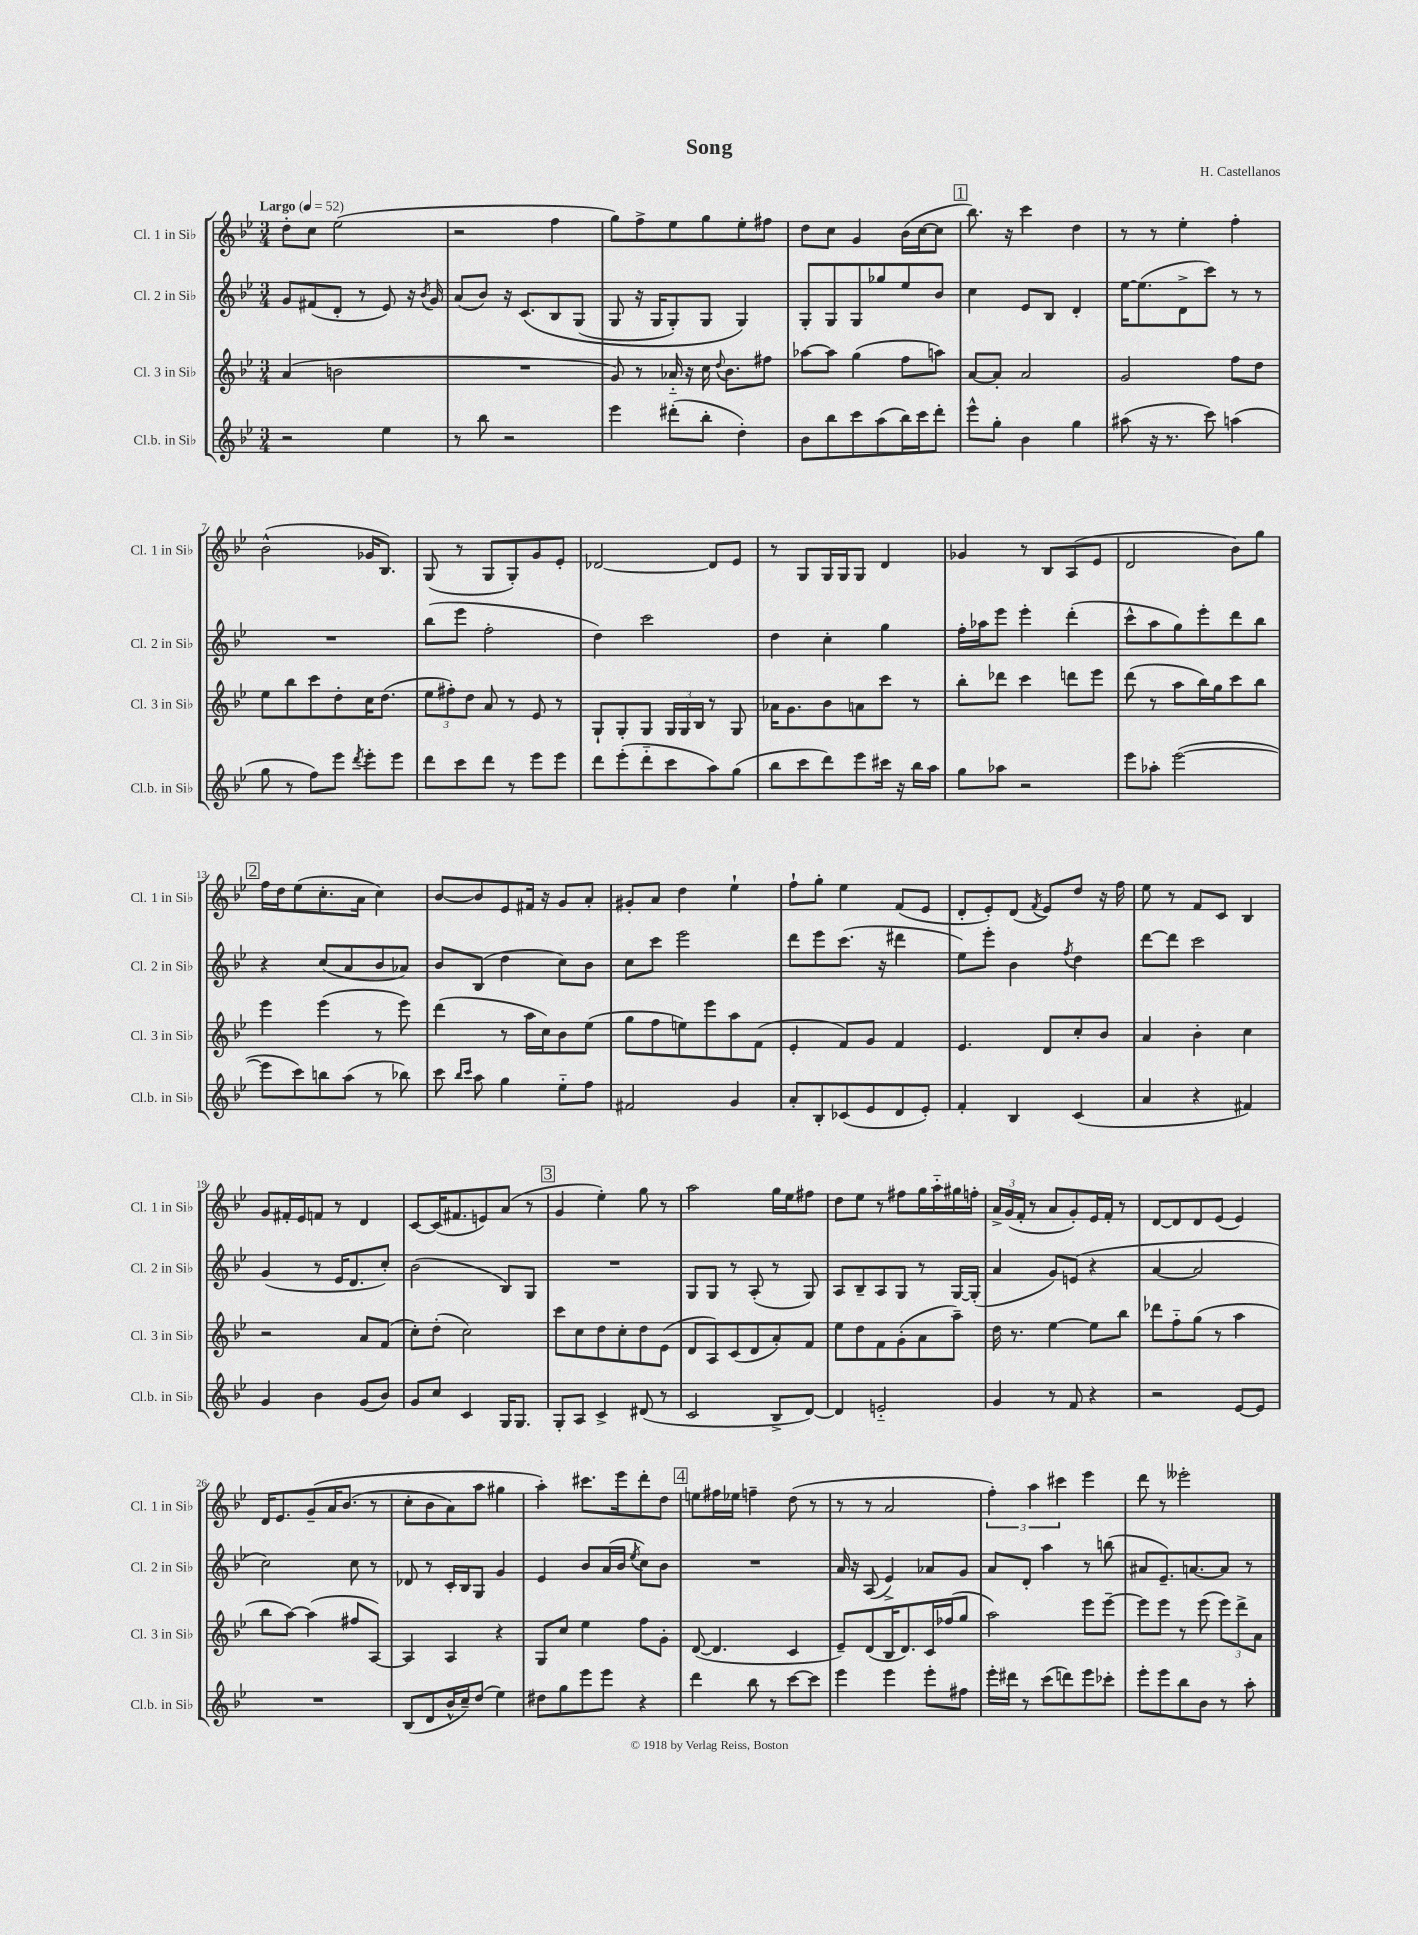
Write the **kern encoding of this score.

**kern	**kern	**kern	**kern
*staff4	*staff3	*staff2	*staff1
*clefG2	*clefG2	*clefG2	*clefG2
*k[b-e-]	*k[b-e-]	*k[b-e-]	*k[b-e-]
*M3/4	*M3/4	*M3/4	*M3/4
*MM52	*MM52	*MM52	*MM52
2r	(4a	8g	8dd'
.	.	(8f#	8cc
.	2b	8d'	(2ee-
.	.	8r	.
4ee-	.	8e-)	.
.	.	16r	.
.	.	8qb-	.
.	.	16g	.
=	=	=	=
8r	2.r	(8a	2r
8bb-	.	8b-)	.
2r	.	16r	.
.	.	&(8.c	.
.	.	8B-	4ff
.	.	(8G	.
=	=	=	=
4eee-	8g)	8G	8gg)
.	8r	16r	8ff^
.	.	16G	.
(8ddd#'	16a-'~	8G')	8ee-
.	16r	.	.
8bb-'	16cc	8G	8gg
.	8qqdd	.	.
.	8.b-	.	.
4dd')	.	4G&)	8ee-'
.	8ff#	.	8ff#
=	=	=	=
8b-	[8aa-	8G'	8dd
8bb-	8aa-]	8G	8cc
8ccc	(4gg	8G	4g
(8aa	.	8gg-	.
16bb-)	8ff	8ee-	(16b-
16ccc	.	.	[16cc
8ddd'	8aa)	8b-	8cc]
=	=	=	=
8eee-^^	[8a	4cc	8.bb-)
8gg'	8a']	.	.
.	.	.	16r
4b-	2a	8e-	4ccc
.	.	8B-	.
4gg	.	4d'	4dd
=	=	=	=
(8aa#	2g	[16ee-	8r
.	.	(8.ee-]	.
16r	.	.	8r
8.r	.	.	.
.	.	8d^	4ee-'
8ccc)	.	8ccc)	.
(4aa	8ff	8r	4ff'
.	8dd	8r	.
=	=	=	=
8gg	8ee-	2.r	(2b-^^
8r	8bb-	.	.
8ff)	8ccc	.	.
8eee-	8dd'	.	.
8qddd	.	.	.
8eee-'	16cc	.	16g-
.	(8.dd	.	8.B-)
8eee-	.	.	.
=	=	=	=
8ddd	12ee-	(8bb-	(8G
.	12ff#')	.	.
8ccc	.	8eee-	8r
.	12dd	.	.
8ddd	8a	2ff'	8G
8r	8r	.	8G')
8eee-	8e-	.	8g
8eee-	8r	.	8e-'
=	=	=	=
8ddd	8G`	4dd)	[2d-
(8eee-'	8G'	.	.
8ddd'~	8G	2ccc	.
8ccc	24G	.	.
.	24G	.	.
.	24B-	.	.
8aa)	8r	.	8d-]
(8gg	8G	.	8e-
=	=	=	=
8bb-	16a-	4dd	8r
.	8.g	.	.
8ccc	.	.	8G
8ddd)	8b-	4cc'	16G
.	.	.	16G
8eee-	8a	.	8G
16ccc#	8ccc	4gg	4d
16r	.	.	.
16bb-	8r	.	.
16aa	.	.	.
=	=	=	=
8gg	8bb-'	16ff'	4g-
.	.	16aa-	.
8aa-	8ddd-	8eee-	.
2r	4ccc	4eee-'	8r
.	.	.	8B-
.	8ddd	(4ddd'	(8A
.	8eee-	.	8e-
=	=	=	=
8eee-	(8ddd	8ccc^^	2d
8aa-'	8r	8aa	.
([2eee-	8aa	8gg)	.
.	16bb-)	8eee-'	.
.	16gg	.	.
.	8ccc	8ddd	8b-)
.	8bb-	8bb-	8gg
=	=	=	=
8eee-]	4eee-	4r	16ff
.	.	.	16dd
8ccc)	.	.	(8ee-
8bb	(4eee-	(8cc	8.cc'
(8aa	.	8a	.
.	.	.	16a
8r	8r	8b-	4cc)
8bb-)	8eee-)	8a-)	.
=	=	=	=
8ccc	(4ddd	8b-	[8b-
16qqbb-	.	.	.
16qqccc	.	.	.
8aa	.	(8B-	8b-]
4gg	8r	4dd	8e-
.	16aa	.	16f#
.	16cc)	.	16r
8ee-'~	8b-	8cc)	8g
8ff	(8ee-	8b-	8a'
=	=	=	=
2f#	8gg	8cc	8g#'
.	8ff	8ccc	8a
.	8ee)	2eee-	4dd
.	8eee-	.	.
4g	8aa	.	4ee-`
.	(8f	.	.
=	=	=	=
8a'	4e-'	8ddd	8ff`
8B-'	.	8eee-	8gg'
(8c-	8f)	(8.ccc	4ee-
8e-	8g	.	.
.	.	16r	.
8d	4f	4ddd#	(8f
8e-')	.	.	8e-
=	=	=	=
4f'	4.e-	8ee-)	8d'
.	.	8eee-'	8e-')
4B-	.	4b-	(8d
.	.	.	8qf
.	8d	.	8e-)
.	.	8qff	.
(4c	8cc'	4dd	8dd
.	8b-	.	16r
.	.	.	16ff
=	=	=	=
4a	4a	[8ddd	8ee-
.	.	8ddd]	8r
4r	4b-'	2ccc	8f
.	.	.	8c
4f#)	4cc	.	4B-
=	=	=	=
4g	2r	(4g	8g
.	.	.	16f#'
.	.	.	16e-
4b-	.	8r	8f
.	.	16e-	8r
.	.	8.d	.
(8g	8a	.	4d
8b-)	(8f	8cc')	.
=	=	=	=
8g	8cc')	(2b-	[8c
8cc	(8dd'	.	(16c]
.	.	.	8.f#
4c	2cc)	.	.
.	.	.	8e)
16G	.	8B-)	(8a
8.G	.	.	.
.	.	8G	8r
=	=	=	=
8G'	8ccc	2.r	4g
8A	8cc	.	.
4c^	8dd	.	4ee-')
.	8cc'	.	.
(8d#	8dd	.	8gg
8r	(8e-	.	8r
=	=	=	=
2c	8d	8G	2aa
.	8A)	8G	.
.	(8c	8r	.
.	8d	(8A'	.
8B-^	8a')	8r	16gg
.	.	.	16ee-
[8d)	8f	8G)	8ff#
=	=	=	=
4d]	8ee-	8A	8dd
.	8dd	8B-~	8ee-
2e'~	8f	8A	8r
.	(8g'	8G	8ff#
.	8a	8r	16gg
.	.	.	16aa'~
.	8aa~)	[16G	16gg#
.	.	(16G']	16ff'
=	=	=	=
4g	16dd	4a	24a^
.	.	.	(24g
.	8.r	.	.
.	.	.	24f'
.	.	.	8r
8r	[4ee-	8g)	8a
8f	.	(8e	8g')
4r	8ee-]	4r	16e-
.	.	.	16f'
.	8bb-	.	8r
=	=	=	=
2r	8ddd-	[4a	[8d
.	8ff'~	.	8d]
.	(8gg	2a]	8d
.	8r	.	(8e-
[8e-	4aa	.	4e-)
8e-]	.	.	.
=	=	=	=
2.r	8bb-	2cc)	16d
.	.	.	8.e-
.	[8aa)	.	.
.	(4aa]	.	&(8g~
.	.	.	16a
.	.	.	(8.b-
.	8ff#	8cc	.
.	[8A)	8r	8r
=	=	=	=
(8B-	4A]	8d-	8cc'
8d	.	8r	8b-
16b-^^	4A	16c'	8a)
16cc~)	.	16B-	.
(8dd	.	8G	8aa
4ee-)	4r	4g	4gg#
=	=	=	=
8dd#	8G	4e-	4aa'&)
8gg	8cc	.	.
8eee-	4ee-	8b-	8.ccc#
8eee-	.	(16a	.
.	.	16b-	16eee-
.	.	8qee-	.
4r	8ff	8cc)	8ddd'
.	8g'	8b-	8dd
=	=	=	=
4ddd	([8d	2.r	8ee
.	4.d]	.	16ff#
.	.	.	16ee-
8bb-	.	.	4ff~
8r	.	.	.
[8ccc	4c	.	(8dd
8ccc]	.	.	8r
=	=	=	=
4eee-	8e-~)	16a	8r
.	.	16r	.
.	(8d	(8A	8r
4eee-	16B-	4e-^)	2a
.	8.d)	.	.
8eee-'	16c	8a-	.
.	(16ff-	.	.
8ff#	8gg	8g	.
=	=	=	=
16eee-'	2aa)	8a	6ff')
16ddd#	.	.	.
8r	.	8d'	.
.	.	.	6aa
(8ccc	.	4aa	.
.	.	.	6ccc#
8ddd)	.	.	.
8eee-	8eee-	8r	4eee-
8ccc-'	[8eee-~	(8bb	.
=	=	=	=
8eee-'	8eee-]	8a#	8ddd
8eee-	8eee-	8.e-~)	8r
8bb-	8r	.	2eee--'
.	.	[8.a	.
8b-	(8eee-	.	.
8r	12eee-)	8a]	.
.	12ddd^	.	.
8aa'	.	8r	.
.	12a	.	.
==	==	==	==
*-	*-	*-	*-
